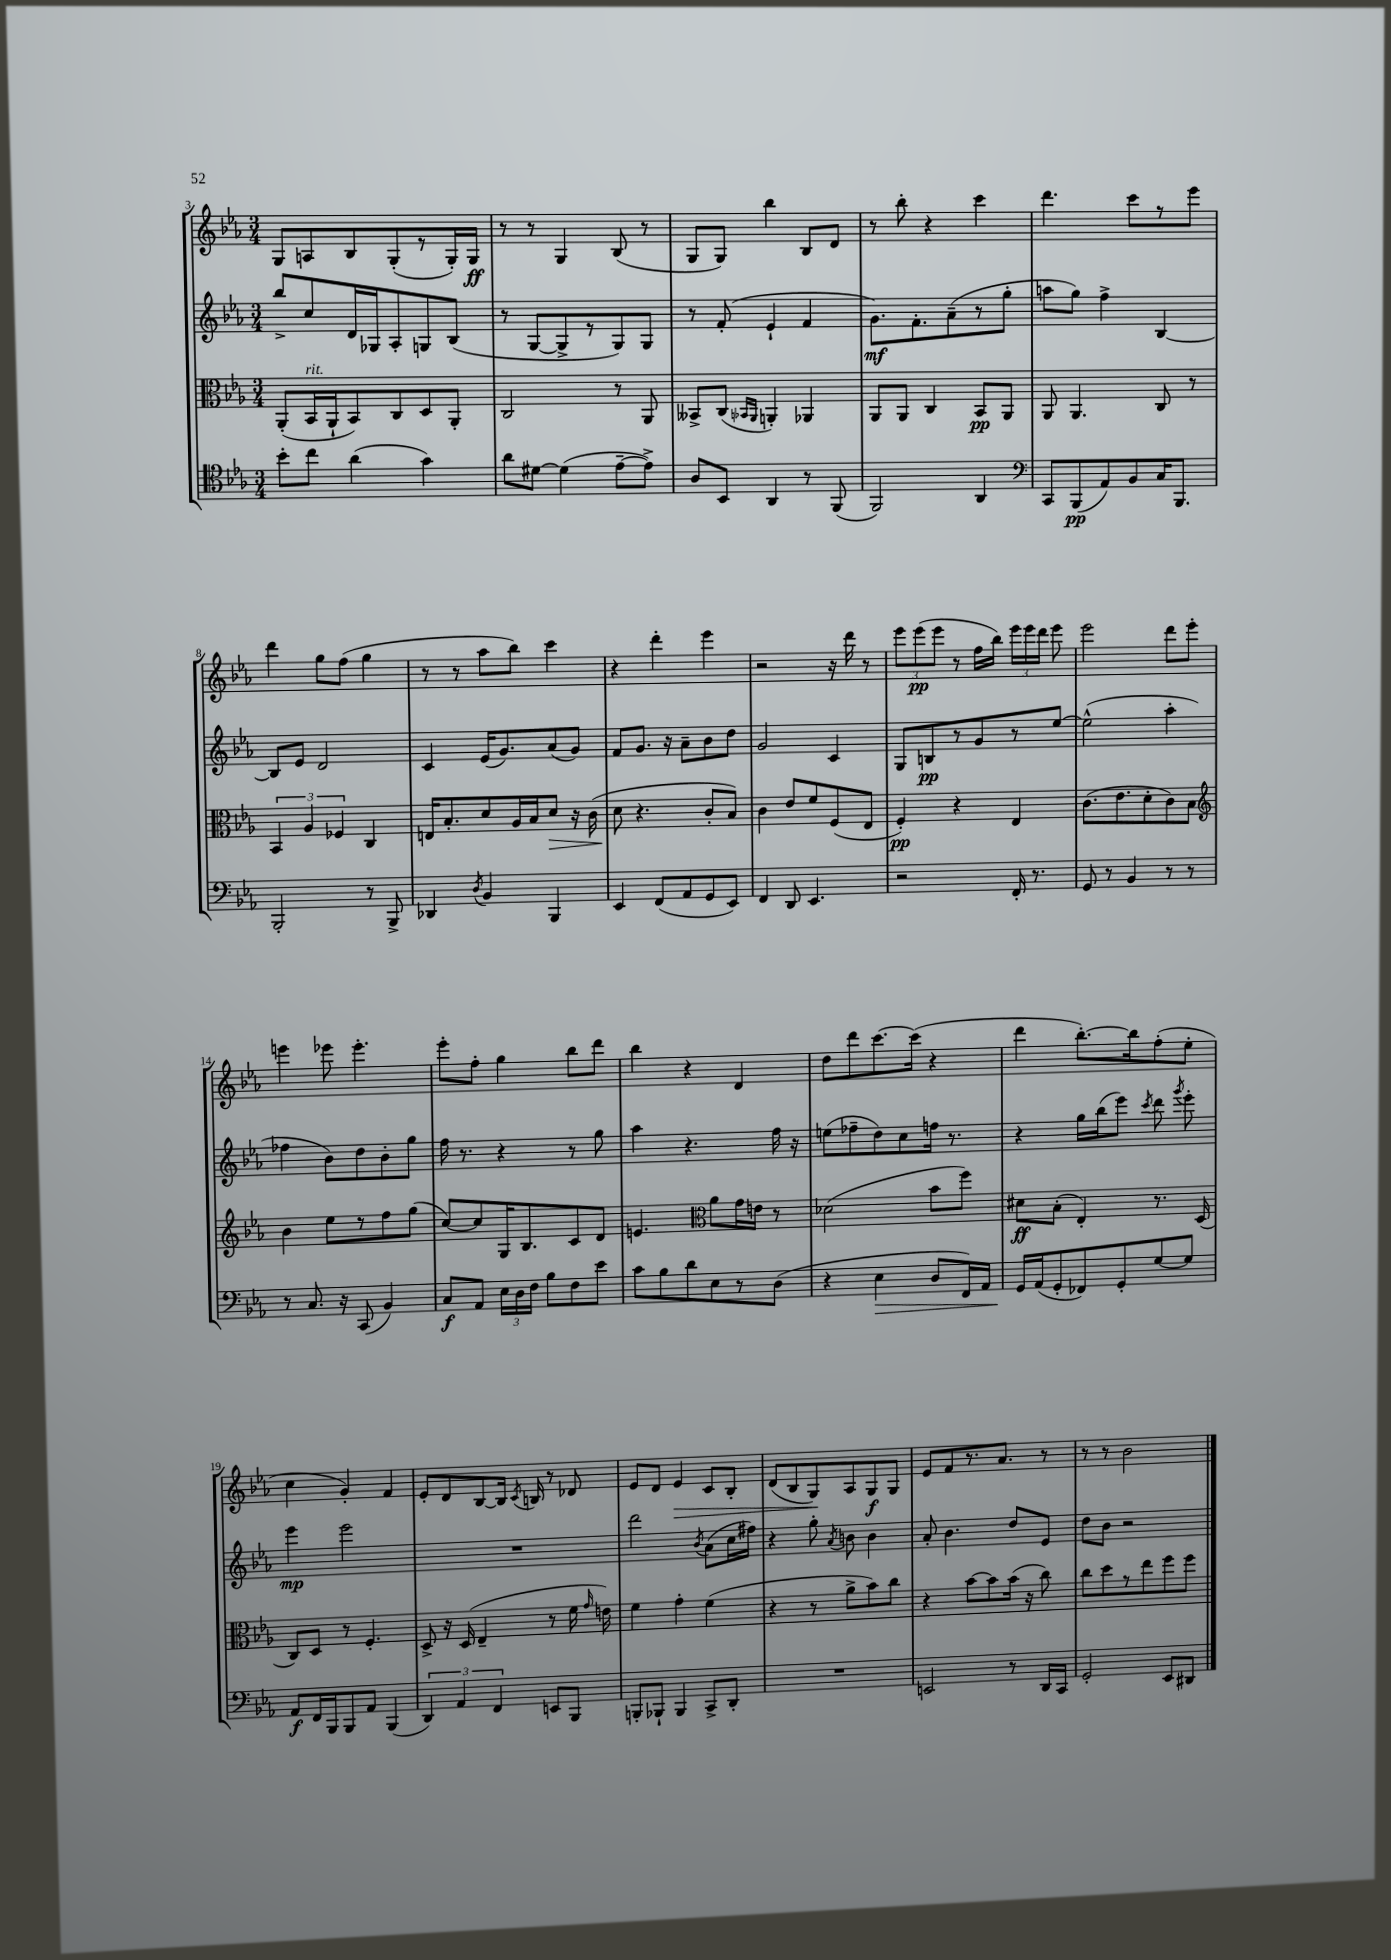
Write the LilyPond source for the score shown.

<<
\new StaffGroup <<
\new Staff = "s0" {
    \clef treble \key ees \major \numericTimeSignature \time 3/4
    \autoBeamOff g8[ a8 bes8 g8-.( r8 g16-.) g16]\ff |
    r8 r8 g4 bes8( r8 |
    g8[ g8]) bes''4 bes8[ d'8] |
    r8 bes''8-. r4 c'''4 |
    d'''4. c'''8[ r8 ees'''8] |
    d'''4 g''8[ f''8]( g''4 |
    r8 r8 aes''8[ bes''8]) c'''4 |
    r4 d'''4-. ees'''4 |
    r2 r16 d'''16 r8 |
    \tuplet 3/2 { ees'''8[ ees'''8\pp( ees'''8] } r8 f''16[ bes''16]) \tuplet 3/2 { ees'''16[ ees'''16 d'''16] } ees'''8 |
    ees'''2 d'''8[ ees'''8]-. |
    e'''4 ees'''8 ees'''4.-. |
    ees'''8[-. f''8]-. g''4 bes''8[ d'''8] |
    bes''4 r4 d'4 |
    d''8[ d'''8 c'''8.~ c'''16]( r4 |
    d'''4 bes''8.[~-.) bes''16 f''8-.( ees''8]-. |
    c''4 g'4-.) f'4 |
    ees'8[-. d'8 bes8~ bes16] \acciaccatura { c'8 } b16 r8 des'8 |
    ees'8[ d'8] ees'4\> c'8[ bes8]-. |
    d'8[( bes8 g8\!) aes8 g8\f g8] |
    ees'8[ f'8 r8. aes'8.] r8 |
    r8 r8 bes'2 \bar "|." |
}
\new Staff = "s1" {
    \clef treble \key ees \major \numericTimeSignature \time 3/4
    \autoBeamOff bes''8[-> c''8 d'16 ges16 aes8-. g8 bes8]( |
    r8 g8[~ g8-> r8 g8) g8] |
    r8 f'8-.( ees'4-! f'4 |
    g'8.[\mf) f'8.-. aes'8--( r8 g''8]-. |
    a''8[ g''8]) f''4-> bes4~ |
    bes8[ ees'8] d'2 |
    c'4 ees'16[( g'8.) aes'8( g'8]) |
    f'8[ g'8.] r16 aes'8[-- bes'8 d''8] |
    g'2 c'4 |
    g8[ b8\pp r8 g'8 r8 ees''8]~ |
    ees''2-^( aes''4-. |
    fes''4 bes'8[) d''8 bes'8-. g''8] |
    f''16 r8. r4 r8 g''8 |
    aes''4 r4. f''16 r16 |
    e''8[( fes''8-- d''8) c''8 f''16] r8. |
    r4 g''16[ bes''16( ees'''8]) \acciaccatura { c'''8 } d'''8 \acciaccatura { g'''8 } ees'''8-. |
    ees'''4\mp ees'''2 |
    R2. |
    d'''2 \acciaccatura { bes'8 } aes'8[( c''16 fis''16]) |
    r4 g''8-. \acciaccatura { aes'8 } b'8 b'4 |
    aes'8-. bes'4. d''8[ ees'8] |
    d''8[ bes'8] r2 \bar "|." |
}
\new Staff = "s2" {
    \clef alto \key ees \major \numericTimeSignature \time 3/4
    \autoBeamOff aes,8[-.( bes,16^\markup { \italic "rit." } aes,16-! bes,8) c8 d8 aes,8]-. |
    c2 r8 aes,8 |
    beses,8[-> c8]( \grace { bes,16[ aes,16] } a,4-.) aes,4 |
    aes,8[ aes,8] c4 bes,8[\pp aes,8] |
    aes,8 aes,4. c8 r8 |
    \tuplet 3/2 { bes,4 aes4 fes4 } c4 |
    e16[ bes8.-. d'8 aes16 bes16 d'8]\> r16 c'16( |
    d'8\! r4. c'8[-. bes8]) |
    c'4 ees'8[ f'8 f8( ees8] |
    f4-.\pp) r4 ees4 |
    c'8.[( ees'8. d'8-. c'8) bes8] |
    \clef treble bes'4 ees''8[ r8 f''8 g''8]( |
    c''8[~) c''8 g16 bes8. c'8 d'8] |
    e'4. \clef alto aes'8[ g'16 e'16] r8 |
    des'2( bes'8[ f''8]) |
    dis'8[\ff bes8]-.( ees4-.) r8. d16( |
    c8[) d8] r8 f4.-. |
    d8-> r16 d16( ees4-- r8 f'16 \grace { g'16 } e'16) |
    f'4 g'4-. f'4( |
    r4 r8 aes'8[-> bes'8) c''8] |
    r4 bes'8[~ bes'8 bes'16]( r16 c''8) |
    c''8[ d''8 r8 ees''8 f''8 f''8] \bar "|." |
}
\new Staff = "s3" {
    \clef tenor \key ees \major \numericTimeSignature \time 3/4
    \autoBeamOff bes'8[-. c''8] aes'4( g'4) |
    aes'8[ dis'8]~ dis'4( ees'8[~-- ees'8]->) |
    aes8[ bes,8] aes,4 r8 f,8( |
    f,2) aes,4 |
    \clef bass c,8[ bes,,8\pp( aes,8) bes,8 c16 bes,,8.] |
    bes,,2-. r8 bes,,8-> |
    des,4 \acciaccatura { d8 } bes,4 bes,,4 |
    ees,4 f,8[( aes,8 g,8 ees,8]) |
    f,4 d,8 ees,4. |
    r2 f,16-. r8. |
    g,8 r8 bes,4 r8 r8 |
    r8 c8. r16 c,8( bes,4) |
    c8[\f aes,8] \tuplet 3/2 { ees16[ d16 f16] } bes8[ f8 ees'8] |
    c'8[ bes8 d'8 ees8 r8 d8]( |
    r4 ees4\> d8[ f,16) aes,16] |
    g,16[\! aes,16( g,8-. fes,8) g,8-. g8~ g8] |
    aes,8[\f f,16 bes,,16 bes,,8 aes,8] bes,,4( |
    \tuplet 3/2 { d,4) aes,4 f,4 } e,8[ bes,,8] |
    b,,8[-. bes,,8]-! bes,,4 c,8[-> d,8]-. |
    R2. |
    e,2 r8 d,16[ c,16] |
    g,2-. ees,8[ dis,8] \bar "|." |
}
>>
>>
\layout { \context { \Score currentBarNumber = #3 } }
